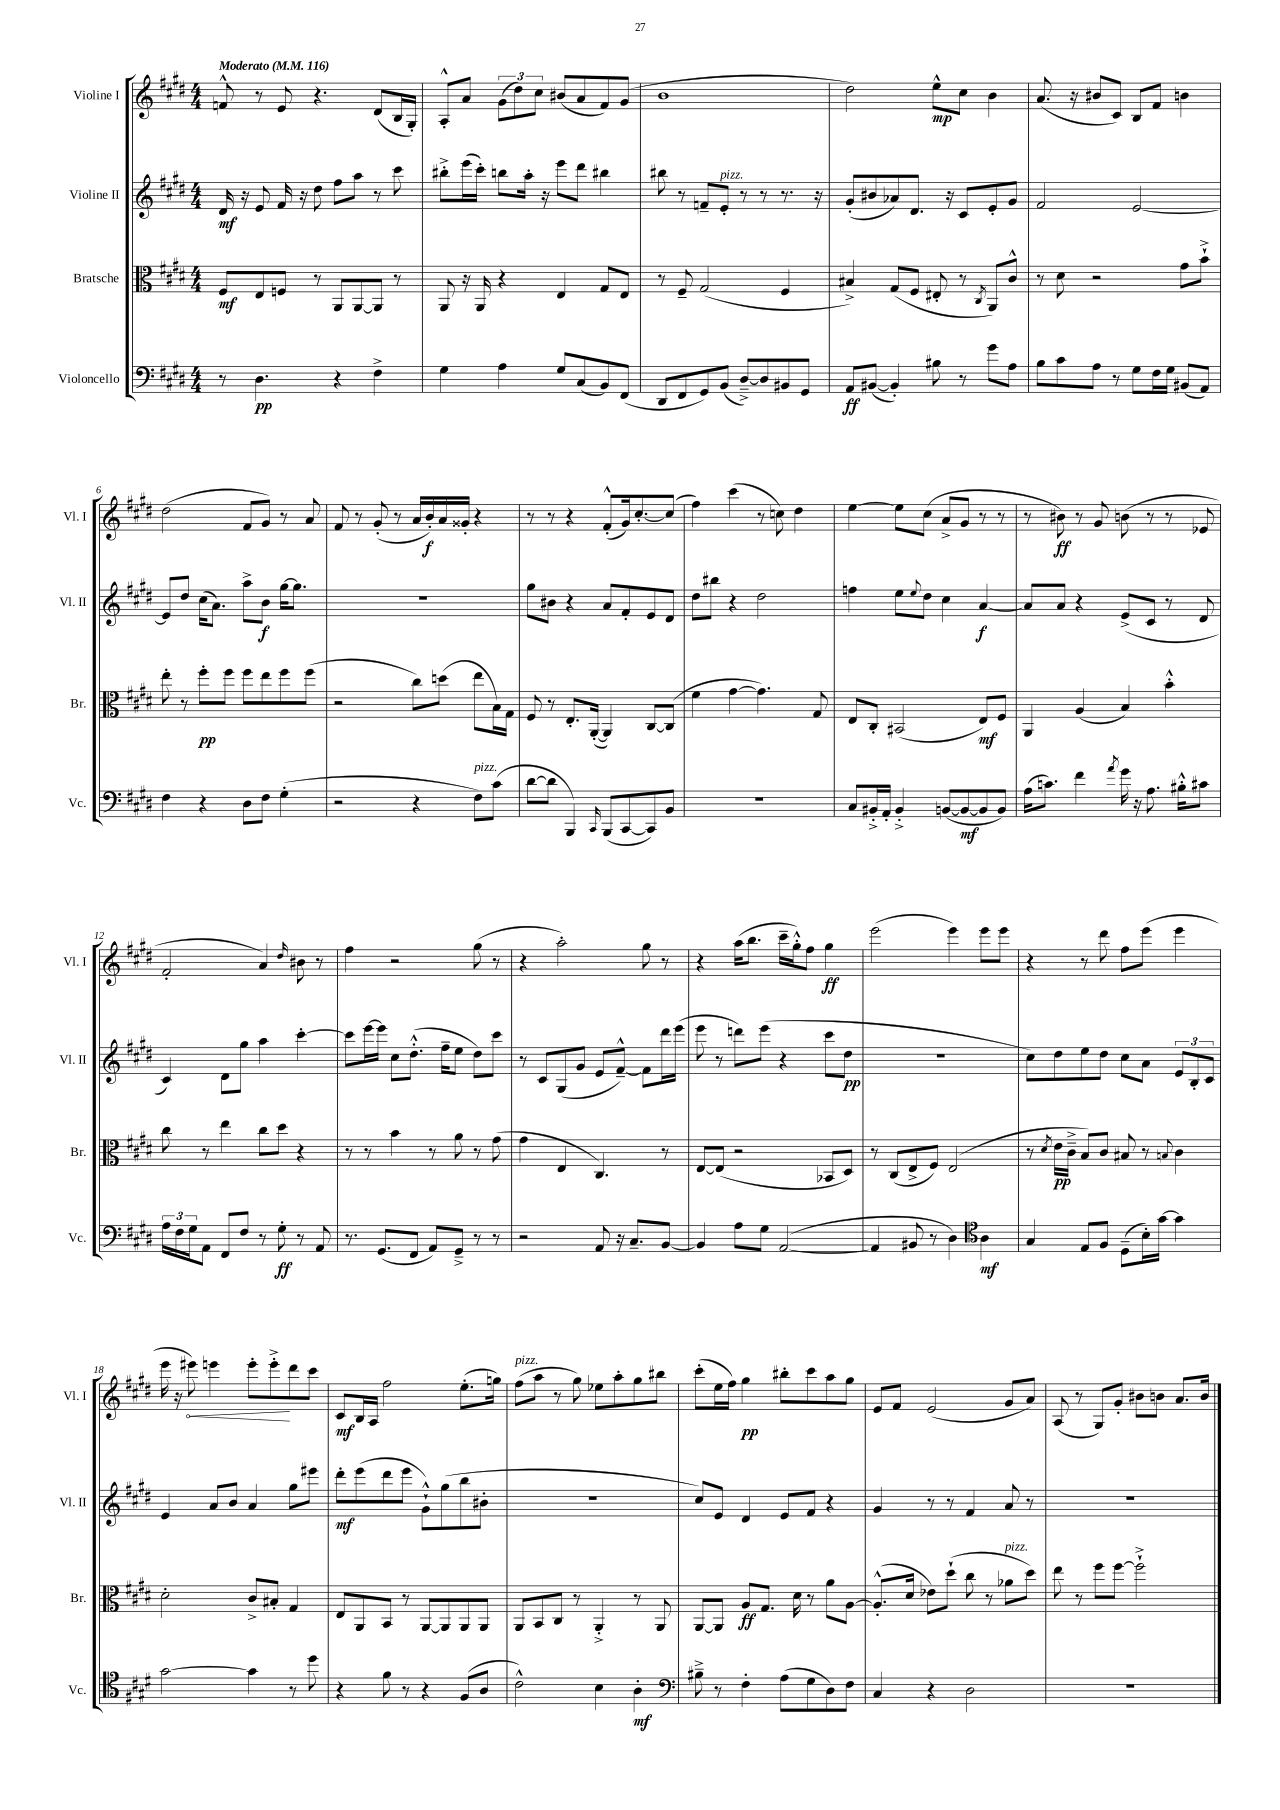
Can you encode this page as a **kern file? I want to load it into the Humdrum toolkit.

**kern	**kern	**kern	**kern
*staff4	*staff3	*staff2	*staff1
*clefF4	*clefC3	*clefG2	*clefG2
*k[f#c#g#d#]	*k[f#c#g#d#]	*k[f#c#g#d#]	*k[f#c#g#d#]
*M4/4	*M4/4	*M4/4	*M4/4
*MM116	*MM116	*MM116	*MM116
8r	8F#	16d#	8f^^
.	.	16r	.
4.D#	8E	8e	8r
.	8F	16f#	8e
.	.	16r	.
.	8r	8dd#	4.r
4r	8AA	8ff#	.
.	[8AA	8aa	.
4F#^	8AA]	8r	(8d#
.	8r	8ccc#	16B
.	.	.	16G#')
=	=	=	=
4G#	8AA	8bb#'^	8A'^^
.	16r	(16eee	8a
.	16AA	16ccc#')	.
4A	4r	8bb	(12g#
.	.	.	12dd#)
.	.	16aa'	.
.	.	.	12cc#
.	.	16r	.
8G#	4E	8eee	(8b#
(8C#	.	8ddd#	8a
8BB)	8G#	4bb#	8f#)
(8FF#	8E	.	(8g#
=	=	=	=
8DD#	8r	8bb#	1b
8FF#	8F#~	8r	.
8GG#)	(2G#	8f~	.
(8BB	.	8e'	.
[8D#~^)	.	8r	.
8D#]	.	8r	.
8BB#	4F#	8.r	.
8GG#	.	.	.
.	.	16r	.
=	=	=	=
8AA	4B#^)	(8g#'	2dd#)
([8BB#	.	8b#	.
4BB#'])	(8G#	8a-)	.
.	8F#	8.d#	.
8B#	8E#'	.	8ee^^
.	.	16r	.
8r	8r	8c#	8cc#
.	8qC#	.	.
8g#	8AA)	8e'	4b
8A	8c#^^	8g#	.
=	=	=	=
8B	8r	2f#	(8.a
8c#	8d#	.	.
.	.	.	16r
8A	2r	.	8b#
8r	.	.	8c#)
8G#	.	[2e	8B
16F#	.	.	8f#
16G#	.	.	.
(8BB#	8g#	.	4b
8AA)	8b`^	.	.
=	=	=	=
4F#	8ee'	8e]	(2dd#
.	8r	8dd#	.
4r	8ff#'	(16cc#	.
.	.	8.a)	.
.	8ff#	.	.
8D#	8ff#	8aa^	8f#
8F#	8ee	8b	8g#)
(4G#'	8ff#	[16gg#	8r
.	.	8.gg#]	.
.	(8ff#	.	8a
=	=	=	=
2r	2r	1r	8f#
.	.	.	8r
.	.	.	(8g#'
.	.	.	8r
4r	8cc#)	.	16a
.	.	.	16b')
.	(8dd	.	16a
.	.	.	16g##'
8F#)	8ee	.	4r
(8c#	16B)	.	.
.	16G#	.	.
=	=	=	=
[8d#	8F#	8gg#	8r
8d#]	8r	8b#	8r
4BBB)	8.E'	4r	4r
.	([16AA'	.	.
16qqCC#	.	.	.
(8BBB	4AA])	8a	(8f#'^^
[8CC#	.	8f#'	16g#)
.	.	.	[8.cc#'
8CC#])	[8C#	8e	.
8BB	(8C#]	8d#	(8cc#]
=	=	=	=
1r	4f#	8dd#	4ff#)
.	.	8bb#	.
.	[4g#	4r	(4ccc#
.	4.g#])	2dd#	8r
.	.	.	8cc)
.	.	.	4dd#
.	8G#	.	.
=	=	=	=
8C#	8E	4ff	[4ee
16BB#'^	8C#'	.	.
16AA'	.	.	.
4BB#'^	(2BB#	8ee	8ee]
.	.	8qqee	.
.	.	8dd#	(8cc#
([8BB	.	4cc#	8a^
8BB_	.	.	8g#
8BB]	8E)	[4a	8r
8BB)	8F#	.	8r
=	=	=	=
(16A	4AA	8a]	8r
8.c)	.	.	.
.	.	8a	8b#)
4f#	(4A	4r	8r
.	.	.	8g#
8qa	.	.	.
16g#	4B)	(8e^	(8b
16r	.	.	.
8.A	.	8c#	8r
.	4b'^^	8r	8r
16B#'^^	.	.	.
8c#	.	8d#	8e-
=	=	=	=
24A	8cc#	4c#)	2f#'
24F#	.	.	.
24G#	.	.	.
8AA	8r	.	.
8FF#	4ee	8d#	.
8F#	.	8gg#	.
8r	8cc#	4aa	4a)
8G#'	8dd#	.	.
.	.	.	16qqdd#
8r	4r	[4ccc#'	8b#
8AA	.	.	8r
=	=	=	=
8.r	8r	8ccc#]	4ff#
.	8r	[16eee	.
(8.GG#	.	16eee]	.
.	4b	8cc#	2r
8FF#	.	(8.dd#'^^	.
8AA)	8r	.	.
.	.	16ff#~	.
8GG#~^	8a	8ee	.
8r	8r	8dd#)	(8gg#
8r	(8g#	8ccc#	8r
=	=	=	=
2r	4g#	8r	4r
.	.	8c#	.
.	4E	(8G#	2aa')
.	.	8g#	.
8AA	4.C#)	8e	.
16r	.	[8f#~^^)	.
8.C#~	.	.	.
.	.	8f#]	8gg#
[8BB	8r	16ddd#	8r
.	.	(16eee	.
=	=	=	=
4BB]	[8E	8eee	4r
.	(8E]	8r	.
8A	2r	8ddd)	(16aa
.	.	.	8.bb
8G#	.	(8eee	.
([2AA	.	4r	16ccc#~
.	.	.	16gg#'^^)
.	.	.	8ff#
.	8BB-	8ccc#	4gg#
.	8D#)	8dd#	.
=	=	=	=
4AA]	8r	1r	(2eee
.	(8C#	.	.
8BB#	8E^	.	.
8r	8F#)	.	.
4D#)	(2E	.	4eee)
*clefC4	*	*	*
4A	.	.	8eee
.	.	.	8eee
=	=	=	=
4G#	8r	8cc#)	4r
.	8qd#	.	.
.	16e	8dd#	.
.	16c#~^	.	.
8E	8B)	8ee	8r
8F#	8c#	8dd#	8ddd#
(8D#~	8B#	8cc#	8ff#
16B')	8r	8a	(8eee
[16g#	.	.	.
.	8qqB	.	.
4g#]	4c#	12e	4eee
.	.	12B'	.
.	.	12c#	.
=	=	=	=
[2g#	2d#'	4e	16eee
.	.	.	16r
.	.	.	8eee#)
.	.	8a	4eee
.	.	8b	.
4g#]	8c#^	4a	8eee'
.	8B#'	.	8eee'^
8r	4G#	8gg#	8ddd#
8dd#	.	8eee#	8ccc#
=	=	=	=
4r	8E	8ddd#'	8c#
.	8AA	(8eee	16B
.	.	.	16A
8f#	8BB	8ddd#	2ff#
8r	8r	8eee	.
4r	[8AA	8g#`^^)	.
.	8AA]	(8gg#	.
(8F#	8AA	8bb	(8.ee'
8A	8AA	8b#'	.
.	.	.	16gg)
=	=	=	=
2c#^^)	8AA	1r	(8ff#
.	8BB	.	8aa
.	8C#	.	8r
.	8r	.	8gg#)
4B	4AA'^	.	8ee-
.	.	.	8aa'
4A'	8r	.	8gg#
.	8AA	.	8bb#
=	=	=	=
*clefF4	*	*	*
8B#~^	[8AA	8cc#)	(8ccc#'
8r	8AA]	8e	16ee
.	.	.	16ff#)
4F#'	8A	4d#	4gg#
.	8.G#	.	.
(8A	.	8e	8bb#'
.	16d#	.	.
8G#	8r	8f#	8ccc#
8D#)	8a	4r	8aa
8F#	[8A	.	8gg#
=	=	=	=
4C#	(8.A'^^]	4g#	8e
.	.	.	8f#
.	16d#	.	.
4r	8e-)	8r	(2e
.	(8dd#`	8r	.
2D#	8cc#	4f#	.
.	8r	.	.
.	8a-	8a	8g#
.	8dd#)	8r	8a)
=	=	=	=
1r	8ee	1r	(8A
.	8r	.	8r
.	8ff#	.	8G#)
.	[8ff#	.	8g#'
.	2ff#`^]	.	8b#
.	.	.	8b
.	.	.	8.a
.	.	.	16b
==	==	==	==
*-	*-	*-	*-
